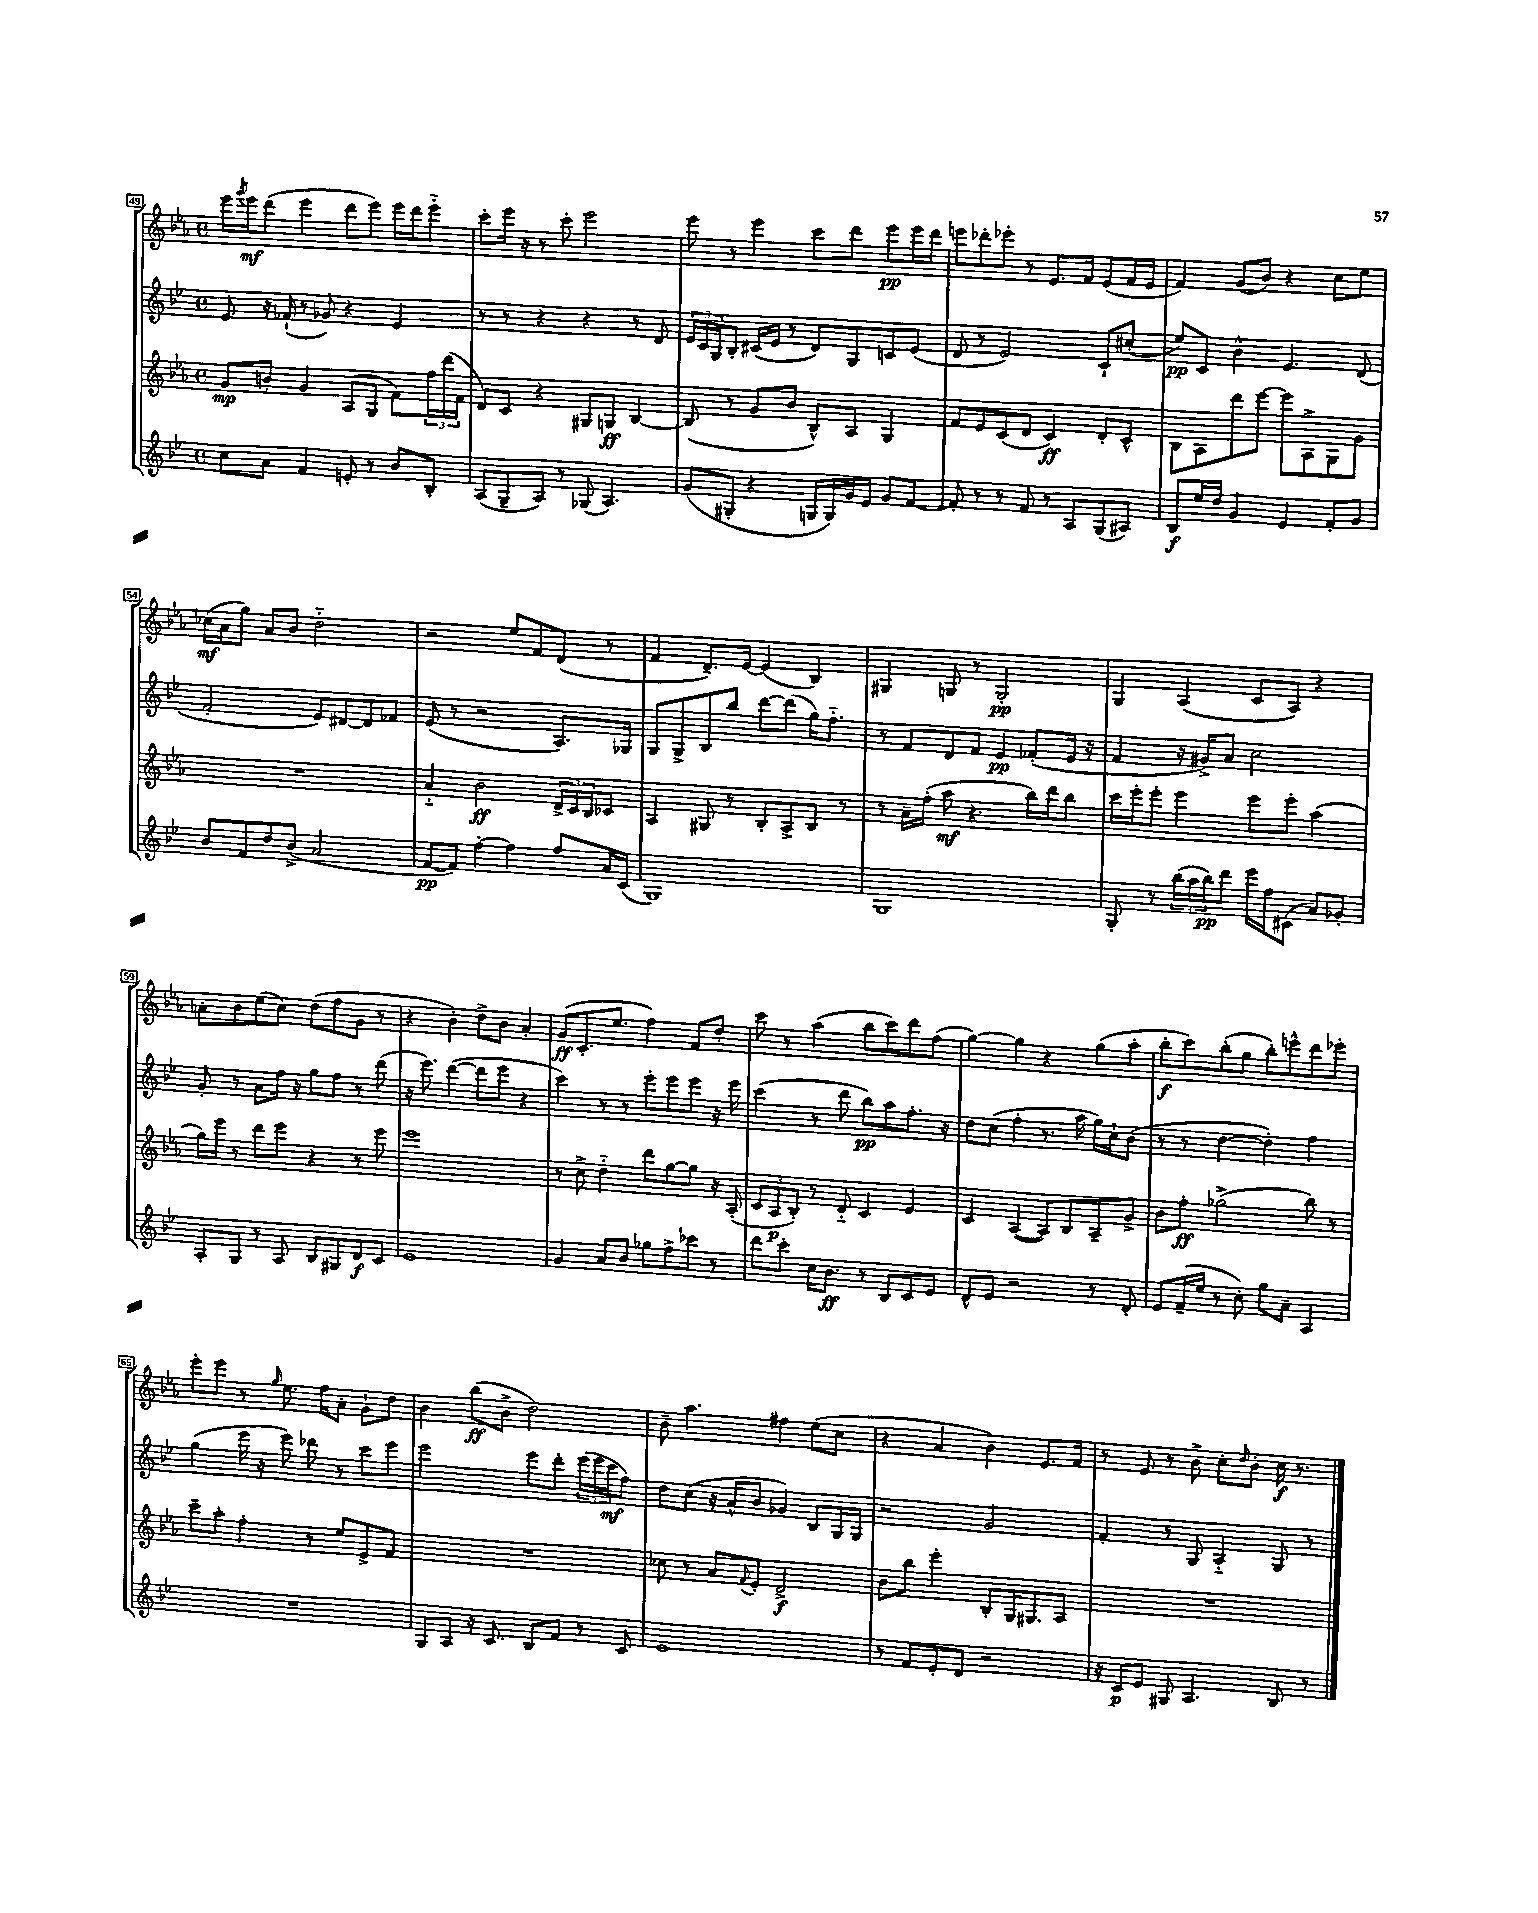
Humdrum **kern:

**kern	**kern	**kern	**kern
*staff4	*staff3	*staff2	*staff1
*clefG2	*clefG2	*clefG2	*clefG2
*k[b-e-]	*k[b-e-a-]	*k[b-e-]	*k[b-e-a-]
*M4/4	*M4/4	*M4/4	*M4/4
*met(c)	*met(c)	*met(c)	*met(c)
8cc	8g	8e-	16eee-
.	.	.	8qggg
.	.	.	16eee-
8a	8b'	16r	(8ddd
.	.	(16f-`	.
4f	4g	8r	4eee-
.	.	8g-)	.
8e'	(8A-	4r	8ddd
8r	8G	.	8eee-)
8b-	8f)	4e-	16eee-
.	.	.	16ddd
8B-'	24ff	.	8eee-'~
.	(24ddd	.	.
.	24f	.	.
=	=	=	=
(8A	8d)	8r	8ccc'
8G~	8c	8r	16eee-
.	.	.	16r
8A)	4r	4r	8r
8r	.	.	8ccc'
(8G-	8G#	4r	2eee-
4.A)	8G	.	.
.	[4B-	8r	.
.	.	8d	.
=	=	=	=
(8g	(8B-]	24e-	8eee-
.	.	24c	.
.	.	24G	.
8G#'	8r	8B-'	8r
4r	8g	(16c#	4eee-
.	.	16e-	.
.	8b-	8r	.
16G	8B-^^)	8d)	8ccc
16G)	.	.	.
16g	8A-	8G	8ddd
16e-	.	.	.
8g	4G	8c	8eee-
[8f	.	(8e-	16eee-
.	.	.	16ddd
=	=	=	=
8f']	8f	8d	8eee
8r	8e-	8r	8ddd-'
8r	(8c	2e-)	8eee-'
8f	8d	.	8r
8r	4c)	.	8.e-
8A	.	.	.
.	.	.	16f
(8G	8d'	8c`	(8e-
8A#)	8c^^	(8cc#'	16f
.	.	.	16e-
=	=	=	=
8B-	8B-	8ee-)	4f)
16ee-	8A-	8c	.
16dd	.	.	.
4g	8ddd	4b-^^	(8g
.	[8eee-	.	8b-)
4e-	8eee-]	4.e-	4r
.	8A-^	.	.
8f'	8G	.	8cc
8g	8g	(8d	8ee-
=	=	=	=
8b-	1r	2f'	(16cc-
.	.	.	16a-
8f	.	.	8gg)
8dd	.	.	8a-
(8b-^	.	.	8b-
2a	.	8e-)	2dd'~
.	.	[8d#	.
.	.	8d#]	.
.	.	8f-	.
=	=	=	=
[8f	4a-'~	(8e-	2r
8f])	.	8r	.
[4ff'	2b-	2r	.
4ff]	.	.	8ee-
.	.	.	8f
8ff	24d^	8.A)	(8d
.	24c	.	.
.	24B-	.	.
16a	8c-	.	8r
(16c	.	16G-	.
=	=	=	=
1G)	4A-	8G	4f
.	.	8G^	.
.	8G#	8B-	8.d~)
.	8r	8bb-	.
.	.	.	[16e-
.	8B-'	[8ddd	(4e-]
.	8A-^	(8ddd]	.
.	8B-	16gg)	4B-)
.	.	8.ff'~	.
.	8r	.	.
=	=	=	=
1G	8r	8r	4G#
.	16a-~	8f	.
.	(16ff'	.	.
.	8aa-	8d	8G
.	4.r	8f	8r
.	.	4e-	2G'
.	16bb-)	(8f-'	.
.	16ddd	.	.
.	8bb-	16e-	.
.	.	16r	.
=	=	=	=
8G'	16ccc	4f	4G
.	16eee-'	.	.
8r	8eee-'	.	.
(24bb-	4eee-	16r	(4A-
24aa	.	.	.
.	.	16g#^)	.
24bb-)	.	.	.
8ddd	.	8a	.
16eee-	8eee-	2cc	8c
16ff	.	.	.
(8c#	8eee-'	.	8A-)
8a)	(4aa-	.	4r
8g-'	.	.	.
=	=	=	=
8A'	16gg)	8g'	8a'
.	16eee-	.	.
8G	8r	8r	8b-
8r	8ddd	8a	(8ee-
8A	8eee-	16ff	8cc)
.	.	16r	.
8B-	4r	8gg	(8dd
8G#	.	8ff	8ff
8d	8r	8r	8g
8c	8eee-	(8ddd	8r
=	=	=	=
1e-	1eee-	16r	4r
.	.	8.eee-)	.
.	.	([4ddd	4b-')
.	.	8ddd]	8dd^
.	.	8eee-	8b-
.	.	4r	4a-'
=	=	=	=
4g	8r	4ccc)	(8g
.	8cc^	.	8.c'
8a	4dd'~	8r	.
.	.	.	8.ee-
8b-	.	8r	.
8gg-	8ddd	8eee-'	4ff)
8ff^	[8gg	8eee-	.
8ccc-	8gg]	8eee-	8f
8r	16r	16r	8dd'
.	(16A-'	16eee-	.
=	=	=	=
8ddd	12c	(4ccc	8ccc
.	12A-	.	.
8ccc'	.	.	8r
.	12B-')	.	.
16cc	8r	8r	(4aa-
8.b-	.	.	.
.	8d'~	8ddd	.
8r	4c	8bb-)	8bb-
8B-	.	8aa	8ccc)
8c	4e-	8.ff'	8ddd
8e-	.	.	(8ff
.	.	16r	.
=	=	=	=
8d^^	4c	8dd	[4gg)
8e-	.	(8cc	.
2r	([4A-	4ff'	4gg]
.	8A-])	8.r	4r
.	8B-	.	.
.	.	16aa	.
8r	8A-~	16gg)	(8gg
.	.	16cc`	.
8d'	8g^	(8b-	8aa-'
=	=	=	=
8e-	8b-	8r	8bb-'
(16f~	8ff'	8r	8ccc)
16ee-	.	.	.
8r	(2gg-^	[4dd	(8bb-'
8cc')	.	.	8gg
8gg	.	4dd'])	8bb-')
8a~	.	.	8eee^^
4A	8bb-)	4ff	8ddd
.	8r	.	8eee-'
=	=	=	=
1r	8ccc~	(4gg	8eee-'
.	8aa-'	.	8eee-
.	4ff'	16eee-	8r
.	.	16r	.
.	.	.	16qqgg
.	.	8eee-)	8.ee-
.	8r	8ddd-	.
.	.	.	16ff
.	8ee-	8r	8a-'
.	8e-^	8ccc	8g`
.	8f	8eee-	8dd
=	=	=	=
8G	1r	2eee-	4b-
8A	.	.	.
16r	.	.	(8bb-
8.c	.	.	.
.	.	.	8b-^
8B-	.	8eee-	2dd)
8f	.	8ddd'	.
8r	.	(24eee-	.
.	.	24eee-	.
.	.	24ccc	.
8c	.	8ff)	.
=	=	=	=
1e-	8cc-	8dd	8b-~
.	8r	(8cc	4.aa-
.	8a-	16r	.
.	.	16a^^	.
.	8qqf	.	.
.	8e-'	8b-	.
.	2d^	4g-)	4ff#
.	.	8B-	(8ee-
.	.	16G	8cc
.	.	16G	.
=	=	=	=
8r	8b-	2r	4r
8f	8bb-	.	.
8e-'	4eee-'	.	4a-
8d	.	.	.
2r	8B-'	2g	4b-)
.	16G	.	.
.	8.G#	.	.
.	.	.	8.e-
.	8A-	.	.
.	.	.	16f
=	=	=	=
16r	1r	4f'	8r
16c	.	.	.
8e-	.	.	8e-
8G#	.	8r	8r
4.A	.	8G	8b-^
.	.	4A'~	8cc'
.	.	.	16qqdd
.	.	.	8b-'
8B-	.	8G	16cc
.	.	.	8.r
8r	.	8r	.
==	==	==	==
*-	*-	*-	*-
